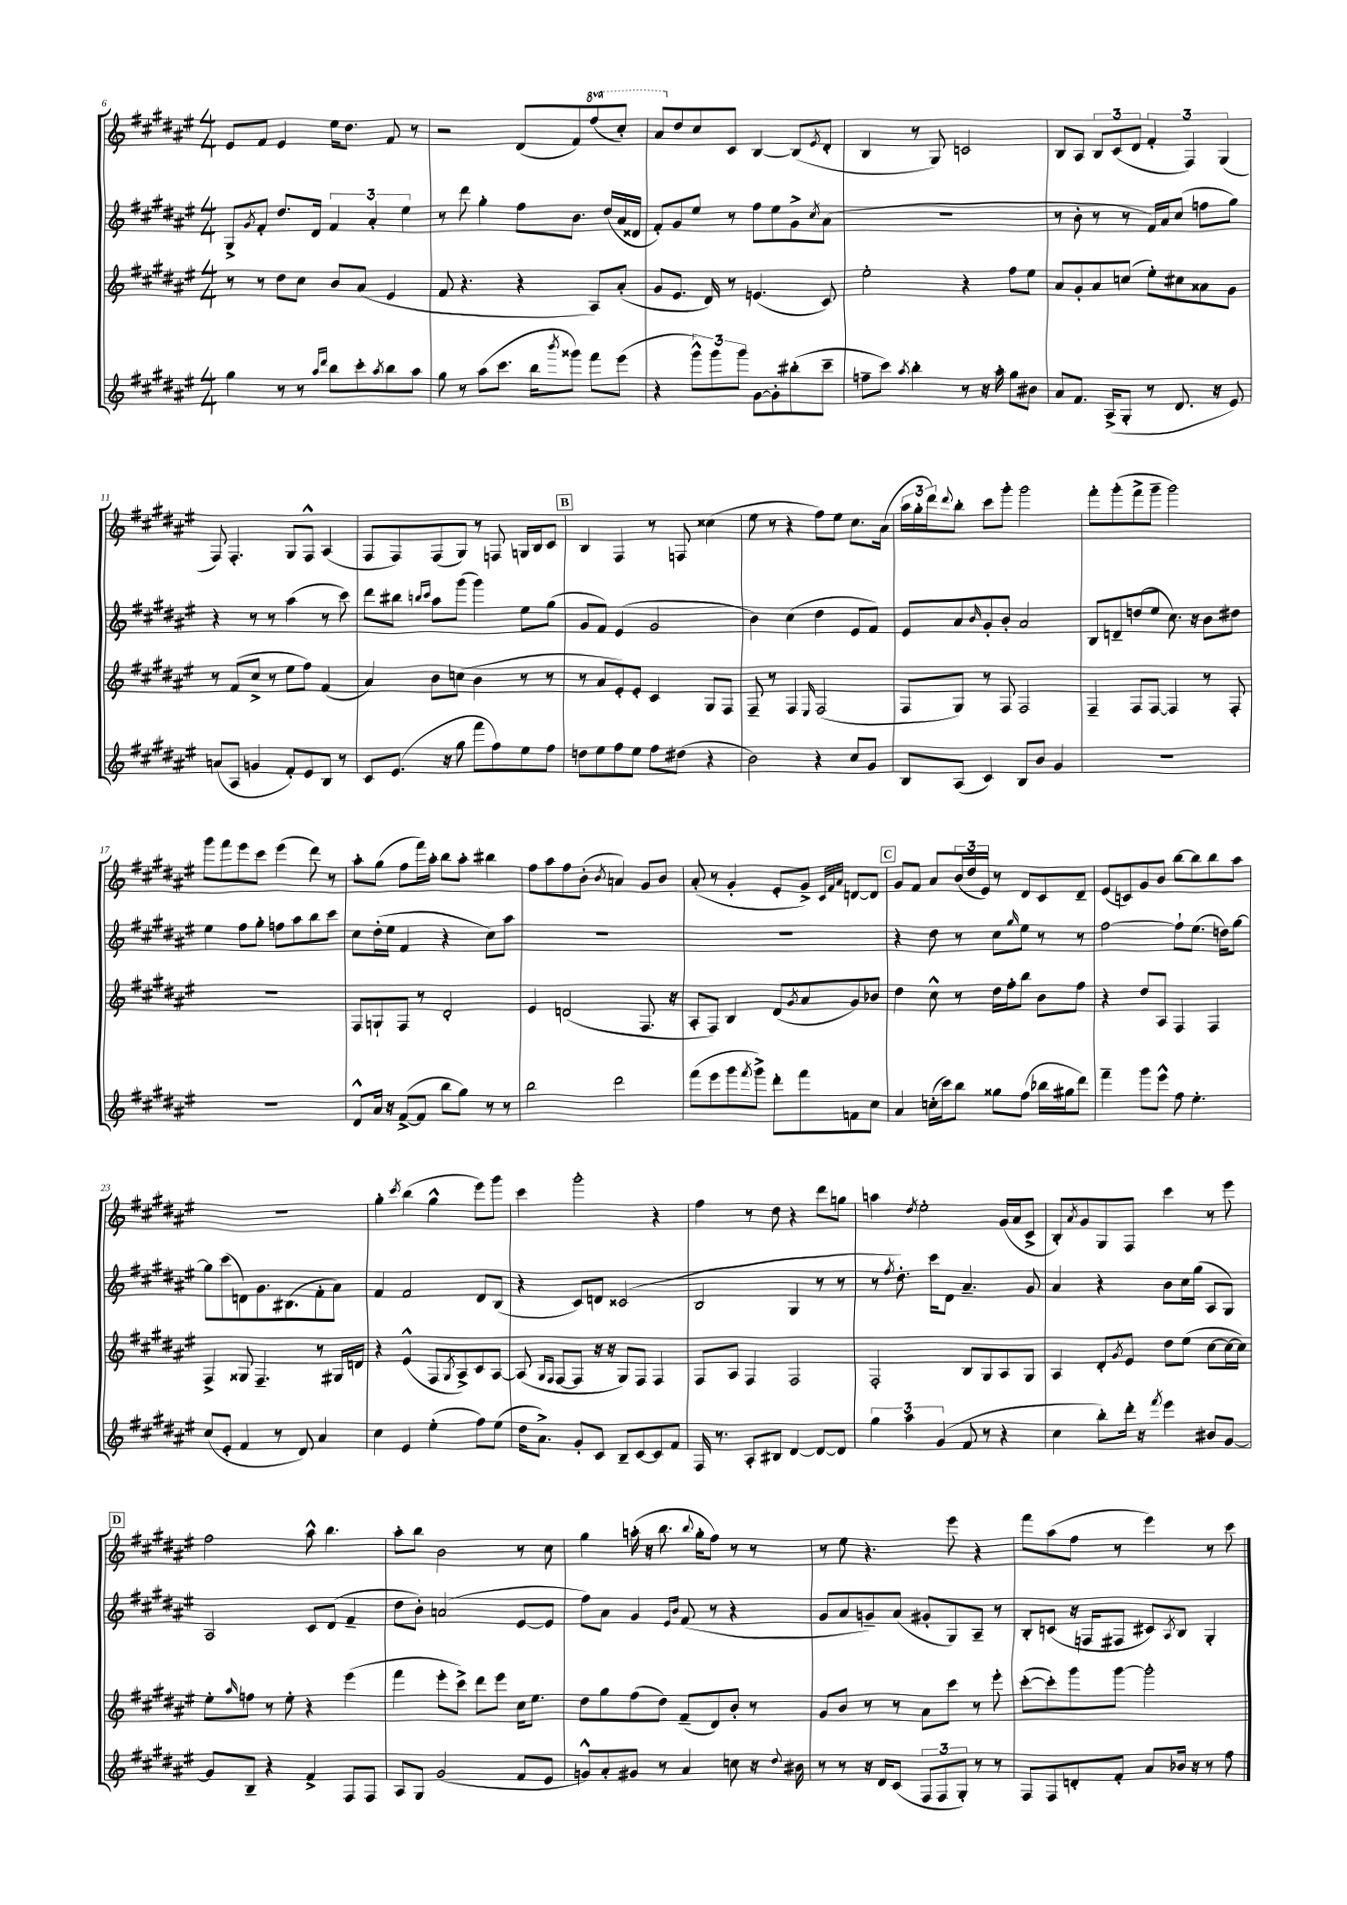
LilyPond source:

<<
\new StaffGroup <<
\new Staff = "s0" {
    \clef treble \key fis \major \numericTimeSignature \time 4/4 \set Staff.ottavationMarkups = #ottavation-simple-ordinals
    eis'8 fis'8 eis'4 eis''16 dis''8. fis'8 r8 |
    r2 dis'8( fis'8) \ottava #1 fis'''8( cis'''8-.) |
    ais''8 \ottava #0 dis''8 cis''8 cis'8 b4~ b8( \acciaccatura { eis'8 } dis'8-. |
    b4 r8 gis8) c'2 |
    b8 ais8 \tuplet 3/2 { b8 cis'8( dis'8 } \tuplet 3/2 { fis'4-. fis4) gis4( } |
    fis8) fis4.-. gis8 fis8-^ ais4( |
    fis8 fis8) fis8( gis8) r8 f8 g16 b16 cis'8 |
    \mark \markup { \box "B" } b4 fis4 r8 f8 cisis''4( |
    eis''8 r8 r4 fis''8) eis''8 cis''8. ais'16( |
    \tuplet 3/2 { ais''16 gis''16-. dis'''16) } \appoggiatura { dis'''8 } b''8-. cis'''8 gis'''8-. gis'''2 |
    fis'''8-. gis'''8-.( fis'''8-> gis'''8-- gis'''2) |
    gis'''8 fis'''8 eis'''8 cis'''8 eis'''4( dis'''8) r8 |
    ais''8-. gis''8( fis''8 fis'''16) ais''16-. b''8 ais''8-. bis''4 |
    fis''8 ais''8 fis''8 b'8-.( \acciaccatura { b'8 } a'4) gis'8 b'8 |
    ais'8-.( r8 gis'4-. eis'8-. gis'8->) \grace { cis'32 fis'32 ais'32 } d'8~ d'8 |
    \mark \markup { \box "C" } gis'8 fis'8 ais'8 \tuplet 3/2 { b'16( dis''16 eis'16) } r8 dis'8 cis'8 dis'8-- |
    eis'8( c'8) gis'8 b'8 b''8~ b''8 b''8 ais''8 |
    R1 |
    gis''4-. \acciaccatura { cis'''8 } b''4( gis''4-^ eis'''8) gis'''8 |
    cis'''4 gis'''2-. r4 |
    fis''4 r8 dis''8 r4 dis'''8 g''8 |
    a''4 \acciaccatura { dis''8 } eis''2-. gis'16( ais'16 cis'8-> |
    b8-.) \acciaccatura { ais'8 } gis'8 gis8 fis8 cis'''4 r8 eis'''8 |
    \mark \markup { \box "D" } fis''2 ais''8-^ b''4. |
    ais''8-. b''8 b'2 r8 cis''8 |
    gis''4 a''16-.( r16 b''8. \appoggiatura { b''8 } gis''16-. fis''8) r8 r8 |
    r8 eis''8 r4. eis'''8 r4 |
    fis'''8 ais''8( fis''8 r8 eis'''4) r8 cis'''8 \bar "|." |
}
\new Staff = "s1" {
    \clef treble \key fis \major \numericTimeSignature \time 4/4
    gis8-> \acciaccatura { gis'8 } fis'8-. dis''8. dis'16 \tuplet 3/2 { fis'4 ais'4-. eis''4 } |
    r8 dis'''8 gis''4-. fis''8 b'8. dis''16( ais'16 disis'16 |
    fis'8-.) gis'8 eis''8 r8 fis''8 eis''8 gis'8-> \acciaccatura { cis''8 } ais'8( |
    R1 |
    r8 b'8-. r8 r8 fis'16) ais'16 cis''8( f''8 gis''8) |
    r4 r8 r8 ais''4( r8 cis'''8) |
    dis'''8 bis''8 \grace { b''16 cis'''16 } ais''8 gis'''8( gis'''4) eis''8 gis''8( |
    \mark \markup { \box "B" } gis'8 fis'8) eis'4( gis'2 |
    b'4) cis''4( dis''4 eis'8 fis'8) |
    eis'8 ais'8 \grace { b'16 } gis'8-. b'8-. ais'2 |
    b8 d'8-- d''8( eis''8 cis''8.) r16 b'8 dis''8 |
    eis''4 fis''8 gis''8-. f''8 ais''8 b''8 cis'''8 |
    cis''8 dis''16-.( eis''16 fis'4 r4 cis''8) ais''8 |
    R1 |
    R1 |
    \mark \markup { \box "C" } r4 dis''8 r8 cis''8 \grace { gis''16 } eis''8 r8 r8 |
    fis''2~ fis''8-! eis''8.( d''16) gis''8~ |
    gis''8 cis'''8( d'8) gis'8. bis8.( fis'8-. ais'8) |
    fis'4 fis'2 dis'8 b8( |
    r4 cis'8) d'8 cisis'2( |
    b2 gis4 r8 r8 |
    r8 \acciaccatura { fis''8 } dis''8.-.) cis'''16 dis'8 ais'4.-- gis'8 |
    ais'4 r4 b'8 cis''16 gis''16( ais8 gis8) |
    \mark \markup { \box "D" } ais2 cis'8 dis'8( fis'4-- |
    dis''8 b'8-.) a'2( eis'8~ eis'8 |
    fis''8) ais'8 gis'4 \grace { eis'16 b'16 } fis'8( r8 r4 |
    gis'8 ais'8 g'8--) ais'8( gis'8-. gis8) ais8-- r8 |
    b8-. c'8( r16 f16 fis8 cis'8) \acciaccatura { ais8 } b8 gis4-. \bar "|." |
}
\new Staff = "s2" {
    \clef treble \key fis \major \numericTimeSignature \time 4/4
    r8 r8 dis''8 cis''8 b'8 ais'8( eis'4 |
    fis'8 r4. r4 ais8) ais'8-.( |
    gis'8 eis'8. dis'16) r8 e'4.( cis'8) |
    eis''2-. r4 fis''8 eis''8 |
    ais'8 gis'8-. ais'8 c''8( eis''8-.) cis''8 aisis'8 gis'8 |
    r8 fis'8( cis''8-> r8 eis''8 fis''8) fis'4( |
    ais'4) b'8 c''8( b'4 r8 r8 |
    \mark \markup { \box "B" } r8 ais'8 eis'8-.) eis'8-. cis'4 gis8 fis8 |
    fis8-- r8 fis4 \grace { eis16 } fis2( |
    fis8 gis8) r8 fis8 fis2 |
    fis4-- fis8 fis8~ fis4 r8 fis8-. |
    R1 |
    fis8 g8-! fis8 r8 dis'2-. |
    eis'4 d'2( fis8. r16 |
    ais8-. fis8) b4 dis'8( \acciaccatura { gis'8 } ais'8 gis'8) bes'8 |
    \mark \markup { \box "C" } dis''4 cis''8-^ r8 dis''16 fis''16-. b''8 b'8 fis''8 |
    r4 dis''8 ais8 fis4 fis4 |
    fis4-> gisis8 fis4.-- r8 gis16 d'16 |
    r4 eis'4-^( fis8 \acciaccatura { gis8 } ais8->) cis'8 ais8~ |
    ais8( \grace { gis16 fis16 } fis8~ fis8 r16 r16 gis8) fis8 fis4 |
    fis8 ais8 fis4 fis2 |
    fis2-. b8 gis8 ais8 gis8 |
    ais4 dis'8-. \acciaccatura { gis'8 } eis'8 dis''8 eis''8( cis''8~ cis''16~ cis''16) |
    \mark \markup { \box "D" } eis''8-. \grace { ais''16 } f''8 r8 eis''8-. r4 eis'''4( |
    fis'''4 eis'''8-. cis'''8->) dis'''8 eis'''8 cis''16 eis''8. |
    dis''8 gis''8 fis''8( dis''8) fis'8--( dis'8) b'8-. r8 |
    gis'8 b'8 r8 r8 ais'8 cis'''8 r8 eis'''8-. |
    cis'''8~-.( cis'''8-.) gis'''8 gis'''8~ gis'''2-. \bar "|." |
}
\new Staff = "s3" {
    \clef treble \key fis \major \numericTimeSignature \time 4/4
    gis''4 r8 r8 \grace { ais''16 dis'''16 } b''8 cis'''8-. \acciaccatura { ais''8 } b''8 ais''8 |
    gis''8 r8 ais''8( cis'''8. b''16 \acciaccatura { b'''8 } gisis'''8) fis'''8 eis'''8( |
    r4 \tuplet 3/2 { gis'''8-^) gis'''8 gis'''8 } gis'8~ gis'8-. bis''8-.( cis'''8-- |
    f''8-- cis'''8) \acciaccatura { ais''8 } b''4-. r8 r16 ais''16-. gis''8 bis'8 |
    ais'8 fis'8. ais16->( gis8-. r8 dis'8. r16 eis'8) |
    a'8( ais8 g'4 fis'8-.) eis'8 b8 r8 |
    cis'8 eis'8.( r16 gis''8 fis'''8 fis''8) eis''8 fis''8 |
    \mark \markup { \box "B" } d''8 eis''8 fis''8 eis''8 fis''8 dis''8( r4 |
    b'2) r4 cis''8 gis'8 |
    b8 ais8( cis'4) b8 b'8 gis'4 |
    R1 |
    R1 |
    dis'8-^ ais'16 r16 fis'8~->( fis'8 b''8 gis''8) r8 r8 |
    b''2 dis'''2 |
    fis'''8( eis'''8 gis'''8 \acciaccatura { fis'''8 } gis'''8->) dis'''8-. fis'''8 f'8 cis''8 |
    \mark \markup { \box "C" } ais'4 c''16-.( cis'''16) b''8 gisis''8 fis''8( bes''16 gis''16 dis'''8) |
    fis'''4-- gis'''8 eis'''8-^ fis''8 eis''4.-. |
    cis''8( eis'8-. fis'4 r8 dis'8) ais'4 |
    cis''4 eis'4 eis''4-.( fis''8) eis''8( |
    dis''16 ais'8.->) gis'8-. cis'8 b8-- cis'8~ cis'8 fis'8 |
    fis16 r8. ais8-. bis8 dis'4~ dis'8~ dis'8 |
    \tuplet 3/2 { gis''4 ais''4 gis'4( } fis'8 r8 r4 |
    cis''4 b''8-.) dis'''16-. r16 \acciaccatura { fis'''8 } eis'''4 bis'8 gis'8~ |
    \mark \markup { \box "D" } gis'8 b8-- r4 fis'4-> fis8 fis8 |
    ais8 gis8 gis'2( fis'8 eis'8 |
    g'8-^) ais'8-. gis'8 r8 ais'4 c''8 r16 \appoggiatura { dis''8 } bis'16 |
    r8 r8 r16 dis'16 cis'8( \tuplet 3/2 { fis8 fis8 gis8-.) } r8 r8 |
    fis8 fis8 d'8-. fis'8-. ais'8 bes'16 r16 r8 fis''8 \bar "|." |
}
>>
>>
\layout { \context { \Score currentBarNumber = #6 } }
